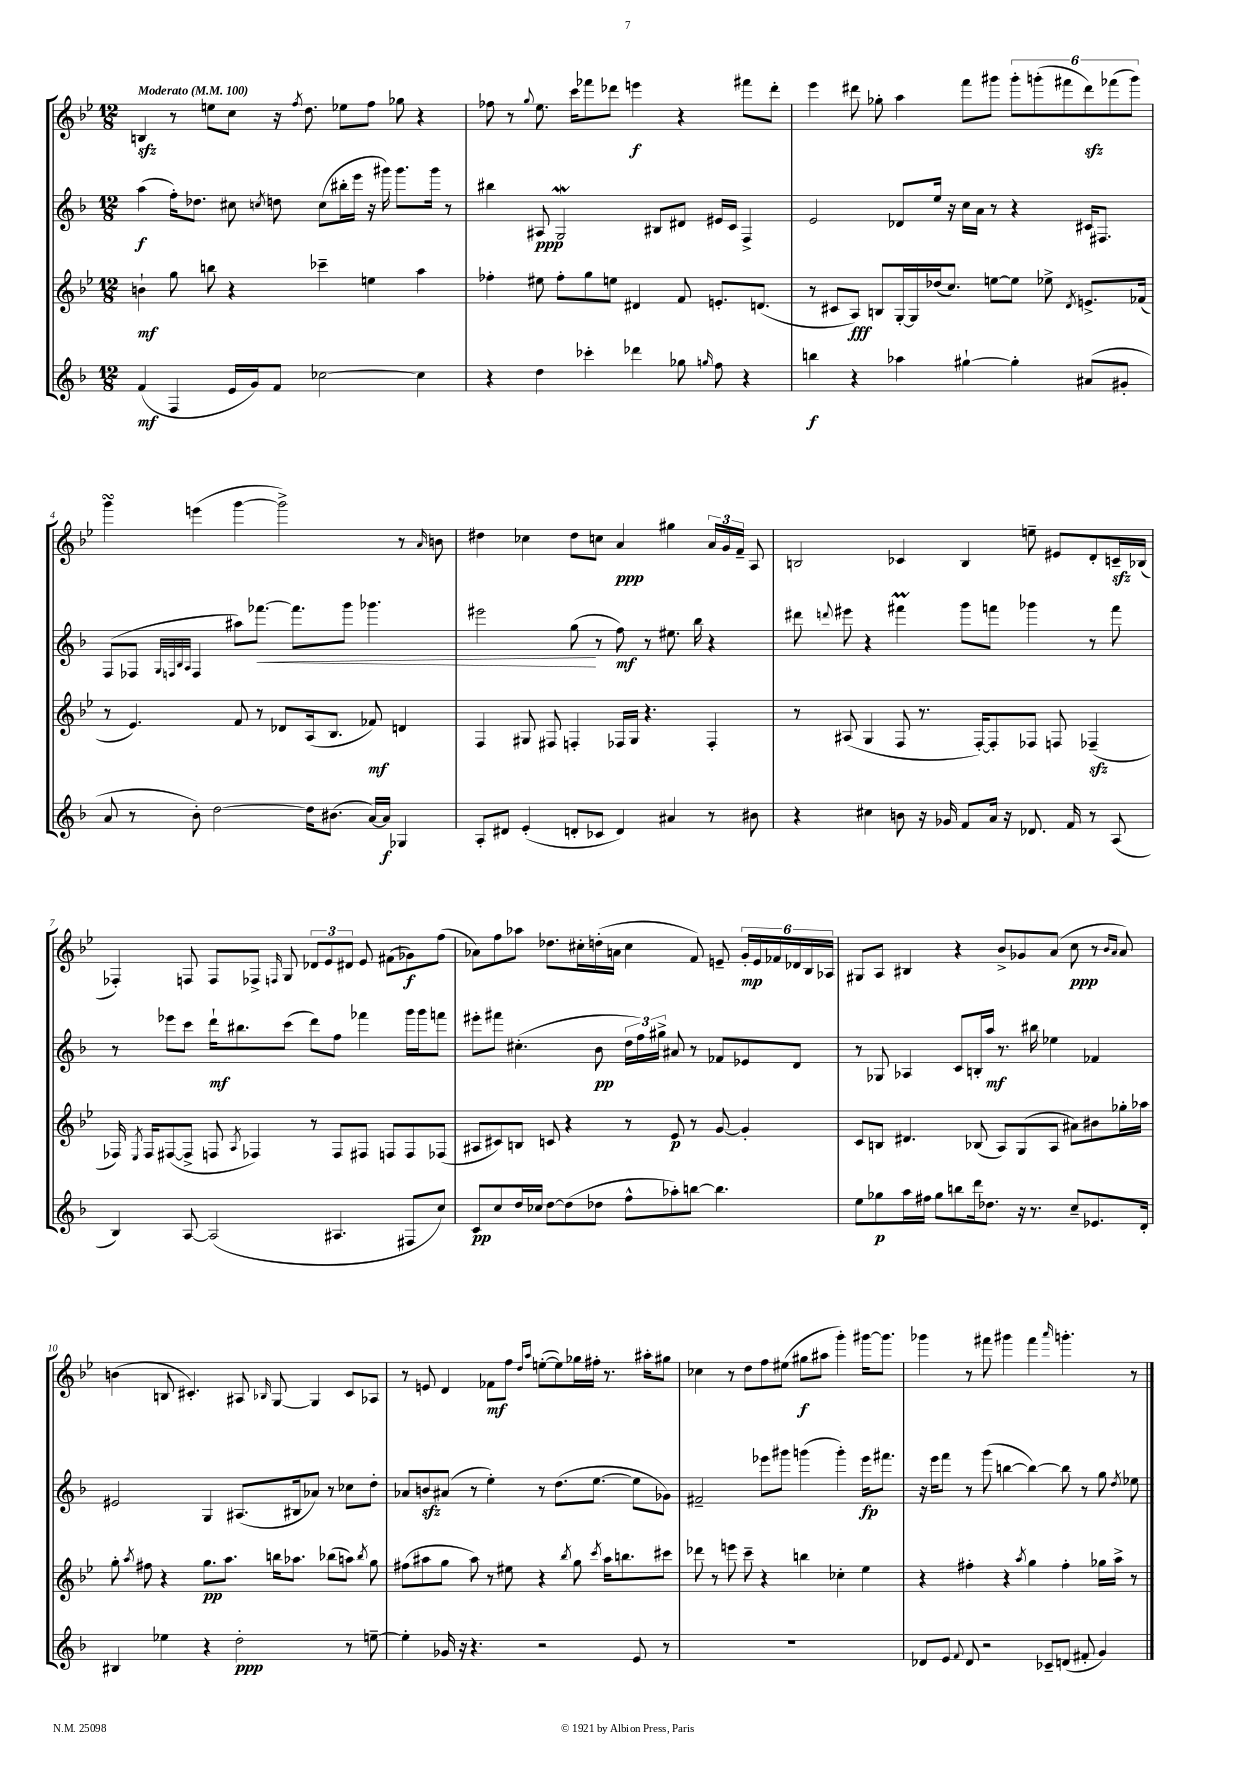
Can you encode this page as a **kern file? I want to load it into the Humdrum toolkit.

**kern	**dynam	**kern	**dynam	**kern	**dynam	**kern	**dynam
*part4	*part4	*part3	*part3	*part2	*part2	*part1	*part1
*staff4	*staff4	*staff3	*staff3	*staff2	*staff2	*staff1	*staff1
*clefG2	*	*clefG2	*	*clefG2	*	*clefG2	*
*k[b-]	*	*k[b-e-]	*	*k[b-]	*	*k[b-e-]	*
*M12/8	*	*M12/8	*	*M12/8	*	*M12/8	*
*MM100	*	*MM100	*	*MM100	*	*MM100	*
=1	=1	=1	=1	=1	=1	=1	=1
!	!	!	!	!	!	!LO:TX:a:B:t=Moderato	!
(4f/	mf	4bn`\	mf	(4aa\	f	4Bnzz/	.
4F/	.	8gg\	.	16ff'\KL)	.	8r	.
.	.	.	.	8.dd-X\J	.	.	.
.	.	8bbn\	.	.	.	8een\L	.
16e/LL	.	4r	.	8cc#X\	.	8cc\J	.
16g/J)	.	.	.	.	.	.	.
.	.	.	.	8qccn/	.	.	.
8f/J	.	.	.	8ddn\	.	16r	.
.	.	.	.	.	.	8qff/	.
.	.	.	.	.	.	8.dd\	.
[2cc-X\	.	4ccc-X~\	.	(8cc\L	.	.	.
.	.	.	.	16bb#X'\L	.	8ee-X\L	.
.	.	.	.	16eee\JJ	.	.	.
.	.	4een\	.	16r	.	8ff\J	.
.	.	.	.	16ggg#X\)	.	.	.
.	.	.	.	8.ggg#\L	.	8gg-X\	.
4cc-\]	.	4aa\	.	.	.	4r	.
.	.	.	.	16ggg#\Jk	.	.	.
.	.	.	.	8r	.	.	.
=2	=2	=2	=2	=2	=2	=2	=2
4r	.	4ff-X'\	.	4bb#X\	.	8ff-X\	.
.	.	.	.	.	.	8r	.
.	.	.	.	.	.	8qqgg/	.
4dd\	.	8ee#X\	.	8A#X/	ppp	8.ee-\	.
.	.	8ff-'\L	.	2GW/	.	.	.
.	.	.	.	.	.	16ccc\KL	.
4ccc-X'\	.	8gg\	.	.	.	8fff-X\	.
.	.	8een\J	.	.	.	8ddd-X\J	.
4ddd-X\	.	4d#X/	.	.	.	4eeen\	f
.	.	.	.	8B#X/L	.	.	.
8gg-X\	.	8f/	.	8d#X/J	.	4r	.
16qqggn/	.	.	.	.	.	.	.
8ff\	.	8.en'/L	.	16e#X/LL	.	.	.
.	.	.	.	16c/JJ	.	.	.
4r	.	.	.	4F^/	.	8fff#X\L	.
.	.	(8.dn/J	.	.	.	.	.
.	.	.	.	.	.	8ddd-'\J	.
=3	=3	=3	=3	=3	=3	=3	=3
4bbn\	f	8r	.	2e/	.	4eee-\	.
.	.	8c#X/L	.	.	.	.	.
4r	.	8A/J)	fff	.	.	8ddd#X\	.
.	.	8Bn/L	.	.	.	8gg-X'\	.
4aa-X\	.	[16G'/L	.	8d-X/L	.	4aa\	.
.	.	16G/]	.	.	.	.	.
.	.	(16dd-X/J	.	16ee/Jk	.	.	.
.	.	8.cc/J)	.	16r	.	.	.
[4gg#X`\	.	.	.	16cc\LL	.	8fff\L	.
.	.	.	.	16a\JJ	.	.	.
.	.	[8een\L	.	8r	.	8ggg#X\J	.
4gg#'\]	.	8ee\J]	.	4r	.	12ggg#'\L	.
.	.	.	.	.	.	(12gggn'\	.
.	.	8ee-X^\	.	.	.	.	.
.	.	.	.	.	.	12fff#X\	.
.	.	8qd/	.	.	.	.	.
(8a#X/L	.	8.en^/L	.	16c#X/KL	.	12ddd#zz\)	.
.	.	.	.	8.F#X/J	.	.	.
.	.	.	.	.	.	(12fff-X\	.
8g#X'/J	.	.	.	.	.	.	.
.	.	.	.	.	.	12ggg\J)	.
.	.	(16f-X/Jk	.	.	.	.	.
!!LO:LB:g=z
=4	=4	=4	=4	=4	=4	=4	=4
8a/	.	8r	.	(8F/L	.	4gggsSSS\	.
8r	.	4.e-/)	.	8F-X/J	.	.	.
.	.	.	.	32qqG/LLL	.	.	.
.	.	.	.	32qqFn/	.	.	.
.	.	.	.	32qqB-/	.	.	.
.	.	.	.	32qqA/JJJ	.	.	.
8b-'\)	.	.	.	4F/	.	(4eeen\	.
[2dd\	.	.	.	.	.	.	.
.	.	8f/	.	8aa#X\L)	.	[4ggg\	.
!	!	!	!	!	!LO:HP:b	!	!
.	.	8r	.	[8.fff-X\J	<	.	.
.	.	8d-X/L	.	.	.	2ggg^\])	.
.	.	.	.	8.fff-\L]	.	.	.
16dd\KL]	.	(16A/k	.	.	.	.	.
(8.b#X\J	.	8.B-/J	.	.	.	.	.
.	.	.	.	8ggg\J	.	.	.
[16a/LL)	.	8f-X/)	mf	4.ggg-X\	.	.	.
16a/JJ]	f	.	.	.	.	.	.
4G-X/	.	4dn/	.	.	.	8r	.
.	.	.	.	.	.	16qqa/	.
.	.	.	.	.	.	8bn\	.
=5	=5	=5	=5	=5	=5	=5	=5
8A'/L	.	4F/	.	2eee#X\	.	4dd#X\	.
8d#X/J	.	.	.	.	.	.	.
(4e'/	.	8G#X/	.	.	.	4cc-X\	.
.	.	8F#X/	.	.	.	.	.
8dn'/L	.	4Fn'/	.	(8gg\	.	8dd#\L	.
8c-X/J	.	.	.	8r	[	8ccn\J	.
4d/)	.	16F-X/LL	.	8ff\)	mf	4a/	ppp
.	.	16G#/JJ	.	.	.	.	.
.	.	4.r	.	8r	.	.	.
4a#X/	.	.	.	8.ee#X\	.	4gg#X\	.
.	.	.	.	16bb-\	.	.	.
8r	.	4F-'/	.	4r	.	24a/LL	.
.	.	.	.	.	.	24g/	.
.	.	.	.	.	.	24f~/JJ	.
8b#X\	.	.	.	.	.	8A/	.
=6	=6	=6	=6	=6	=6	=6	=6
4r	.	8r	.	8ddd#X\	.	2Bn/	.
.	.	.	.	8qqdddn/	.	.	.
.	.	(8A#X/	.	8eee#X\	.	.	.
4cc#X\	.	4G/	.	4r	.	.	.
8bn\	.	8F/	.	4fff#Xm\	.	4c-X/	.
16r	.	8.r	.	.	.	.	.
16g-X/	.	.	.	.	.	.	.
8f/L	.	.	.	8ggg\L	.	4B/	.
.	.	[16F'/KL)	.	.	.	.	.
16a/Jk	.	8F'/]	.	8fffn\J	.	.	.
16r	.	.	.	.	.	.	.
8.d-X/	.	8F-X/J	.	4ggg-X\	.	8een~\	.
.	.	8Fn/	.	.	.	8e#X/L	.
16f/	.	.	.	.	.	.	.
8r	.	(4F-Xzz~/	.	8r	.	8d'/	.
(8A/	.	.	.	8fff\	.	16cnzz~/L	.
.	.	.	.	.	.	(16B-X/JJ	.
!!LO:LB:g=z
=7	=7	=7	=7	=7	=7	=7	=7
4B-/)	.	16F-X/)	.	8r	.	4F-X'/)	.
.	.	8qE-/	.	.	.	.	.
.	.	16F-/KL	.	.	.	.	.
.	.	([8F#X/	.	8eee-X\L	.	.	.
[8A/	.	8F#^/J]	.	8ccc\J	.	8Fn/	.
(2A/]	.	8Fn/	.	16ddd`\KL	mf	8F/L	.
.	.	.	.	8.bb#X\	.	.	.
.	.	8qA/	.	.	.	.	.
.	.	4F-X/)	.	.	.	8F-X^/J	.
.	.	.	.	.	.	16qqFn/	.
.	.	.	.	(8ccc\J	.	8G/	.
.	.	8r	.	8ddd\L)	.	12d-X/L	.
.	.	.	.	.	.	12e-/	.
4.A#X/	.	8F-/L	.	8ff\J	.	.	.
.	.	.	.	.	.	12d#X/J	.
.	.	8F#X/J	.	4fff-X\	.	8e-/	.
.	.	8Fn/L	.	.	.	(8f#X\L	.
8F#X/L	.	8F/	.	16ggg\LL	.	8g-X\)	f
.	.	.	.	16ggg\J	.	.	.
8cc/J)	.	(8F-X/J	.	8fffn\J	.	(8ff\J	.
=8	=8	=8	=8	=8	=8	=8	=8
8c/L	pp	8A#X/L	.	8eee#X'\L	.	8a-X\L)	.
8cc/	.	8c#X/)	.	8fff#X\J	.	8ff\	.
16dd/L	.	8Bn/J	.	(4.cc#X'\	.	8aa-X\J	.
16cc-X/JJ	.	.	.	.	.	.	.
[8dd\L	.	8cn/	.	.	.	8.dd-X\L	.
(8dd\]	.	4r	.	.	.	.	.
.	.	.	.	.	.	16cc#X'\L	.
8dd-X\J	.	.	.	8b-\	pp	(16ddn'\	.
.	.	.	.	.	.	16an\JJ	.
8ff^^\L	.	8r	.	24dd\LL	.	4cc#\	.
.	.	.	.	24ff\)	.	.	.
.	.	.	.	24gg#X^\JJ	.	.	.
8aa-X'\)	.	8e-/	p	8a#X/	.	.	.
[8bbn\J	.	8r	.	8r	.	8f/)	.
4.bb\]	.	[8g/	.	8f-X/L	.	8en~/	.
.	.	4g'/]	.	8e-X/	.	24g'/LL	mp
.	.	.	.	.	.	24e/	.
.	.	.	.	.	.	24f-X/	.
.	.	.	.	8d/J	.	24d-X/	.
.	.	.	.	.	.	24B-/	.
.	.	.	.	.	.	24A-X/JJ	.
=9	=9	=9	=9	=9	=9	=9	=9
8ee\L	.	8c/L	.	8r	.	8G#X/L	.
8gg-X\	p	8Bn/J	.	8G-X/	.	8A/J	.
16aa\L	.	4.d#X/	.	4A-X/	.	4B#X/	.
16ff#X\JJ	.	.	.	.	.	.	.
8gg-\L	.	.	.	.	.	.	.
8bbn\	.	.	.	8c/L	.	4r	.
16ddd\k	.	(8B-X/	.	16Bn'/L	.	.	.
8.dd-X\J	.	.	.	16aa/JJ	mf	.	.
.	.	8A/L)	.	8.r	.	8b-^/L	.
16r	.	(8G/	.	.	.	8g-X/	.
8.r	.	.	.	16bb#X\	.	.	.
.	.	8A/J	.	4ee-X\	.	(8a/J	.
8cc~/L	.	8a#X\L)	.	.	.	8cc\	ppp
8.e-X/	.	8b#X\	.	4f-X/	.	8r	.
.	.	.	.	.	.	16qqb-/LL	.
.	.	.	.	.	.	16qqa/JJ	.
.	.	16gg-X'\L	.	.	.	8a/)	.
16d'/Jk	.	16aa-X\JJ	.	.	.	.	.
!!LO:LB:g=z
=10	=10	=10	=10	=10	=10	=10	=10
4B#X/	.	8gg'\	.	2e#X/	.	(4bn\	.
.	.	8qaa/	.	.	.	.	.
.	.	8ff#X\	.	.	.	.	.
4ee-X\	.	4r	.	.	.	8Bn/	.
.	.	.	.	.	.	4.c#X'/)	.
4r	.	8.gg\L	pp	4G/	.	.	.
.	.	8.aa\J	.	.	.	.	.
2dd'\	ppp	.	.	(8.A#X/L	.	8A#X/	.
.	.	.	.	.	.	16qqB-X/	.
.	.	16bbn\KL	.	.	.	[8G/	.
.	.	8.aa-X\J	.	16B#X/k	.	.	.
.	.	.	.	8a-X/J)	.	4G/]	.
.	.	(8bb-X\L	.	8r	.	.	.
8r	.	8aan\J)	.	8cc-X\L	.	8c#/L	.
.	.	8qbb-/	.	.	.	.	.
[8een~\	.	8gg\	.	8dd'\J	.	8A-X/J	.
=11	=11	=11	=11	=11	=11	=11	=11
4ee'\]	.	(8ff#X\L	.	8a-X/L	.	8r	.
.	.	8aa#X\	.	8bnzz/	.	8en/	.
16g-X/	.	8gg\J	.	(8a#X/J	.	4d/	.
16r	.	.	.	.	.	.	.
4.r	.	8aa#\)	.	8r	.	.	.
.	.	8r	.	4ee'\)	.	8f-X\L	mf
.	.	8ee#X\	.	.	.	8ff\J	.
.	.	.	.	.	.	16qqdd/LL	.
.	.	.	.	.	.	16qqaa/JJ	.
2r	.	4r	.	8r	.	([8een'\L	.
.	.	.	.	(8.dd\L	.	8ee\])	.
.	.	8qbb-/	.	.	.	.	.
.	.	8gg\	.	.	.	16gg-X\L	.
.	.	.	.	[8.ee\J	.	16ff#X'\JJ	.
.	.	8qccc/	.	.	.	.	.
.	.	16aa#\KL	.	.	.	8.r	.
.	.	8.bbn\	.	.	.	.	.
8e/	.	.	.	8ee\L]	.	.	.
.	.	.	.	.	.	16aa#X'\KL	.
8r	.	8ccc#X\J	.	8g-X\J)	.	8gg#X\J	.
=12	=12	=12	=12	=12	=12	=12	=12
1.r	.	8ddd-X\	.	2f#X~/	.	4cc-X\	.
.	.	8r	.	.	.	.	.
.	.	8eeen\	.	.	.	8r	.
.	.	8ccc~\	.	.	.	8dd\L	.
.	.	4r	.	8eee-X\L	.	8ff\	.
.	.	.	.	8ggg#X\J	.	(8ee#X\J	.
.	.	4bbn\	.	(4gggn\	.	8gg#X\L	f
.	.	.	.	.	.	8aa#X\J	.
.	.	4cc-X'\	.	4ggg'\)	.	4ggg'\)	.
.	.	4ee-\	.	16eee-\KL	fp	[16ggg#X\KL	.
.	.	.	.	8.fff#X\J	.	8.ggg#\J]	.
=13	=13	=13	=13	=13	=13	=13	=13
8d-X/L	.	4r	.	16r	.	4ggg-X\	.
.	.	.	.	16eee\KL	.	.	.
8e/J	.	.	.	8fff\J	.	.	.
8qqf/	.	.	.	.	.	.	.
8d-/	.	4ff#X'\	.	8r	.	8r	.
2r	.	.	.	(8ggg\	.	8fff#X\	.
.	.	4r	.	[4bbn\	.	4ggg#X\	.
.	.	8qaa/	.	.	.	.	.
.	.	4gg\	.	4bb\_)	.	4fff#\	.
8c-X~/L	.	.	.	.	.	.	.
.	.	.	.	.	.	16qqaaa/	.
(8dn/J	.	4ff#'\	.	8bb\]	.	4.gggn'\	.
8f#X'/	.	.	.	8r	.	.	.
4g/)	.	16gg-X\LL	.	8gg\	.	.	.
.	.	16aa^\JJ	.	.	.	.	.
.	.	.	.	8qdd/	.	.	.
.	.	8r	.	8ee-X\	.	8r	.
==	==	==	==	==	==	==	==
*-	*-	*-	*-	*-	*-	*-	*-
